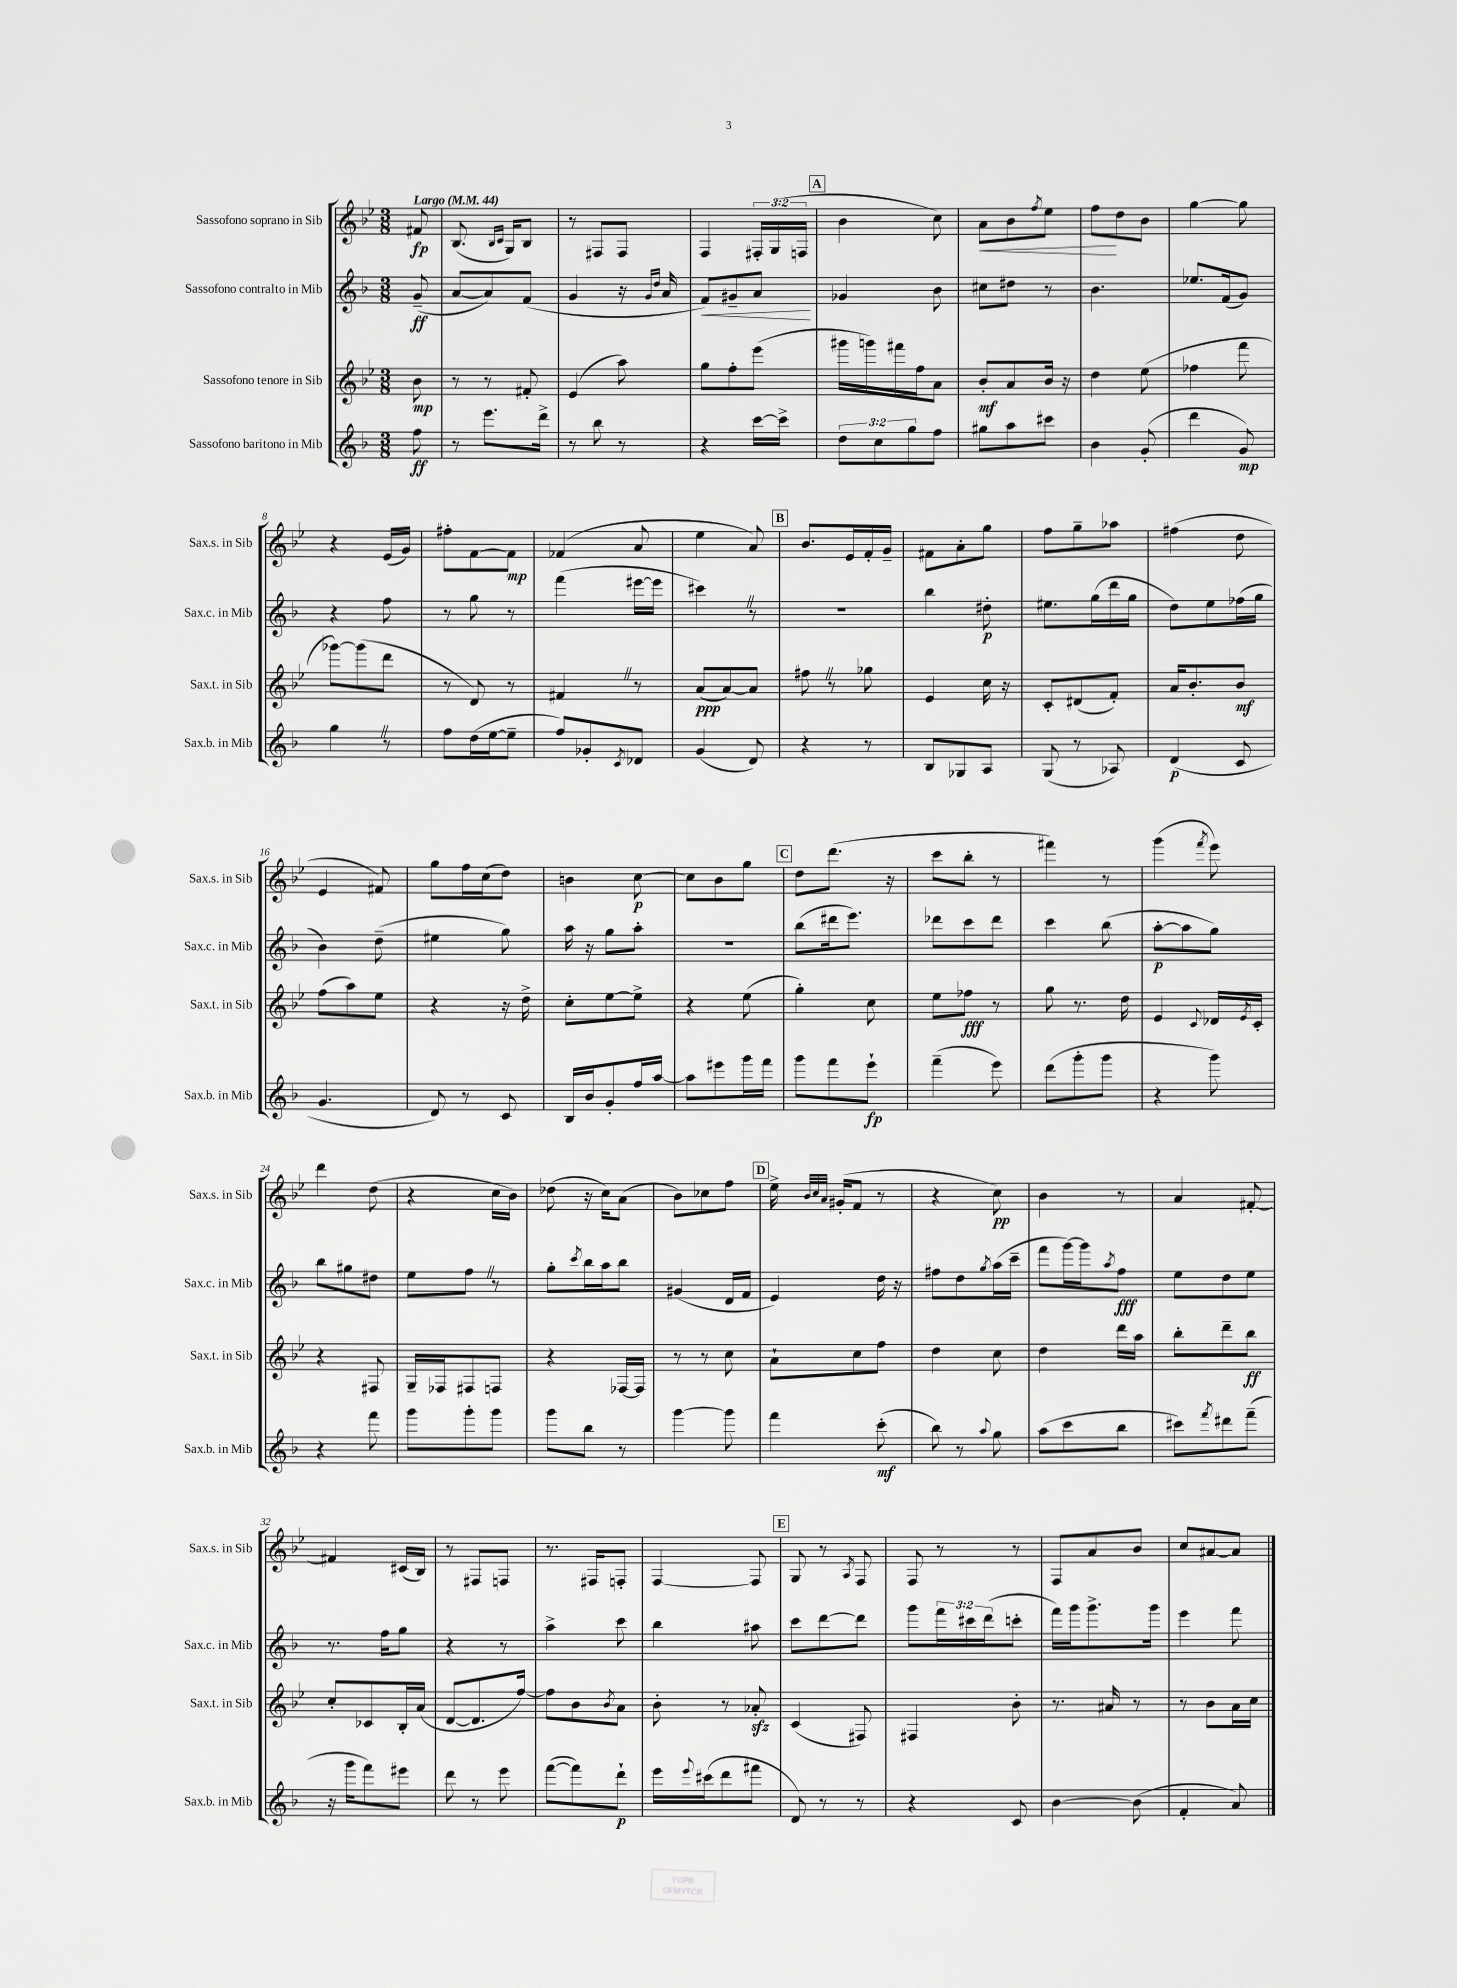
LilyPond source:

<<
\new StaffGroup <<
\new Staff = "s0" \with { instrumentName = "Sassofono soprano in Sib" shortInstrumentName = "Sax.s. in Sib" } {
    \clef treble \key bes \major \numericTimeSignature \time 3/8 \override Staff.TupletNumber.text = #tuplet-number::calc-fraction-text \partial 8 \tempo "Largo" 4 = 44
    fis'8\fp |
    bes8.( \grace { bes16 c'16 } g16) bes8 |
    r8 fis8 fis8 |
    f4 \tuplet 3/2 { fis16-. g16( f16 } |
    \mark \markup { \box "A" } bes'4 c''8) |
    a'8\< bes'8 \acciaccatura { f''8 } ees''8 |
    f''8\! d''8 bes'8 |
    g''4~ g''8 |
    r4 ees'16( g'16) |
    fis''8-. f'8~ f'8\mp |
    fes'4( a'8 |
    ees''4 a'8) |
    \mark \markup { \box "B" } bes'8. ees'16 f'16-. g'16-- |
    fis'8 a'8-. g''8 |
    f''8 g''8-- aes''8 |
    fis''4( d''8 |
    ees'4 fis'8) |
    g''8 f''16 c''16( d''8) |
    b'4 c''8~\p |
    c''8 bes'8 g''8 |
    \mark \markup { \box "C" } d''8 d'''8.( r16 |
    c'''8 bes''8-. r8 |
    fis'''4) r8 |
    g'''4( \acciaccatura { f'''8 } ees'''8) |
    d'''4 d''8( |
    r4 c''16 bes'16) |
    des''8( r16 c''16) a'8( |
    bes'8) ces''8 f''8 |
    \mark \markup { \box "D" } ees''16-> \grace { bes'32 c''32 a'32 } gis'16-.( f'8 r8 |
    r4 c''8\pp) |
    bes'4 r8 |
    a'4 fis'8~-. |
    fis'4 cis'16( bes16) |
    r8 fis8 f8 |
    r8. fis16 f8-. |
    f4~ f8 |
    \mark \markup { \box "E" } g8 r8 \acciaccatura { a8 } f8 |
    f8 r8 r8 |
    f8 a'8 bes'8 |
    c''8 ais'8~ ais'8 \bar "|." |
}
\new Staff = "s1" \with { instrumentName = "Sassofono contralto in Mib" shortInstrumentName = "Sax.c. in Mib" } {
    \clef treble \key f \major \numericTimeSignature \time 3/8 \override Staff.TupletNumber.text = #tuplet-number::calc-fraction-text \partial 8
    g'8--\ff( |
    a'8~ a'8) f'8( |
    g'4 r16 \grace { g'16 d''16 } a'16 |
    f'8\<) gis'8-- a'8\! |
    \mark \markup { \box "A" } ges'4 bes'8 |
    cis''8 dis''8 r8 |
    bes'4. |
    ees''8. f'16( g'8) |
    r4 f''8 |
    r8 g''8 r8 |
    f'''4( eis'''16~ eis'''16 |
    cis'''4) \once \override BreathingSign.text = \markup { \musicglyph "scripts.caesura.straight" } \breathe r8 |
    \mark \markup { \box "B" } R4. |
    bes''4 dis''8-.\p |
    eis''8. g''16( d'''16 g''16 |
    d''8) e''8 fes''16( g''16 |
    bes'4) d''8--( |
    eis''4 g''8) |
    a''16 r16 g''8 a''8-. |
    R4. |
    \mark \markup { \box "C" } bes''8( dis'''16 e'''8.) |
    des'''8 c'''8 des'''8 |
    c'''4 bes''8( |
    a''8~-.\p a''8 g''8) |
    bes''8 gis''8 dis''8 |
    e''8 f''8 \once \override BreathingSign.text = \markup { \musicglyph "scripts.caesura.straight" } \breathe r8 |
    g''8-. \acciaccatura { c'''8 } bes''16 a''16 bes''8 |
    gis'4( d'16 f'16 |
    \mark \markup { \box "D" } e'4) d''16 r16 |
    fis''8 d''8 \acciaccatura { g''8 } a''16( c'''16-- |
    f'''8 g'''16~) g'''16 \acciaccatura { a''8 } f''8\fff |
    e''8 d''8 e''8 |
    r8. f''16 g''8 |
    r4 r8 |
    a''4-> c'''8 |
    bes''4 ais''8 |
    \mark \markup { \box "E" } c'''8 d'''8~ d'''8 |
    g'''8 \tuplet 3/2 { f'''16 cis'''16 d'''16( } c'''8-. |
    f'''16) g'''16 g'''8.-> g'''16 |
    e'''4 f'''8 \bar "|." |
}
\new Staff = "s2" \with { instrumentName = "Sassofono tenore in Sib" shortInstrumentName = "Sax.t. in Sib" } {
    \clef treble \key bes \major \numericTimeSignature \time 3/8 \partial 8
    bes'8\mp |
    r8 r8 fis'8-. |
    ees'4( a''8) |
    g''8 f''8-. ees'''8( |
    \mark \markup { \box "A" } gis'''16 g'''16) fis'''16 f''16 a'8 |
    bes'8-.\mf a'8 bes'16 r16 |
    d''4 ees''8( |
    fes''4 f'''8 |
    ges'''8~) ges'''8( d'''8 |
    r8 d'8) r8 |
    fis'4 \once \override BreathingSign.text = \markup { \musicglyph "scripts.caesura.straight" } \breathe r8 |
    a'8\ppp( a'8~) a'8 |
    \mark \markup { \box "B" } fis''8 \once \override BreathingSign.text = \markup { \musicglyph "scripts.caesura.straight" } \breathe r8 ges''8 |
    ees'4 c''16 r16 |
    c'8-. dis'8( f'8-.) |
    a'16 bes'8.-. bes'8\mf |
    f''8( a''8) ees''8 |
    r4 r16 d''16-> |
    c''8-. ees''8~ ees''8-> |
    r4 ees''8( |
    \mark \markup { \box "C" } g''4-.) c''8 |
    ees''8 fes''8\fff r8 |
    g''8 r8. d''16 |
    ees'4 \appoggiatura { c'8 } des'16 \acciaccatura { ees'8 } c'16-. |
    r4 fis8 |
    g16-- fes16 fis8 f8 |
    r4 fes16~ fes16 |
    r8 r8 c''8 |
    \mark \markup { \box "D" } a'8-! c''8 f''8 |
    d''4 c''8 |
    d''4 d'''16 a''16 |
    bes''8-. d'''8-- bes''8\ff |
    c''8-. ces'8 bes16-. a'16( |
    d'8~ d'8. f''16~) |
    f''8 bes'8 \acciaccatura { bes'8 } a'8 |
    bes'8-. r8 aes'8-.\sfz |
    \mark \markup { \box "E" } c'4( fis8) |
    fis4 bes'8-. |
    r8. ais'16 r8 |
    r8 bes'8 a'16 c''16 \bar "|." |
}
\new Staff = "s3" \with { instrumentName = "Sassofono baritono in Mib" shortInstrumentName = "Sax.b. in Mib" } {
    \clef treble \key f \major \numericTimeSignature \time 3/8 \override Staff.TupletNumber.text = #tuplet-number::calc-fraction-text \partial 8
    f''8\ff |
    r8 e'''8. d'''16-> |
    r8 bes''8 r8 |
    r4 c'''16~ c'''16-> |
    \mark \markup { \box "A" } \tuplet 3/2 { d''8 c''8 g''8 } f''8 |
    gis''8 a''8 cis'''8 |
    bes'4 g'8-.( |
    d'''4 g'8\mp) |
    g''4 \once \override BreathingSign.text = \markup { \musicglyph "scripts.caesura.straight" } \breathe r8 |
    f''8 d''16( e''16~ e''8-- |
    f''8) ges'8-. \acciaccatura { c'8 } des'8 |
    g'4( d'8) |
    \mark \markup { \box "B" } r4 r8 |
    bes8 ges8 a8 |
    g8( r8 aes8) |
    d'4\p( c'8 |
    g'4. |
    d'8) r8 c'8 |
    bes16 bes'16 g'8-. f''16 a''16~ |
    a''8 eis'''8 g'''16 f'''16 |
    \mark \markup { \box "C" } g'''8 f'''8 e'''8-!\fp |
    f'''4--( e'''8) |
    d'''8( g'''8-. g'''8 |
    r4 g'''8) |
    r4 f'''8 |
    g'''8 g'''8-. g'''8 |
    g'''8 bes''8 r8 |
    g'''4~ g'''8 |
    \mark \markup { \box "D" } f'''4 c'''8-.\mf( |
    bes''8) r8 \appoggiatura { a''8 } g''8 |
    a''8( c'''8 bes''8 |
    cis'''8) \acciaccatura { f'''8 } dis'''8 f'''8--( |
    r16 g'''16 f'''8) eis'''8 |
    d'''8 r8 e'''8 |
    f'''8~( f'''8) d'''8-!\p |
    e'''16 \appoggiatura { e'''8 } cis'''16( d'''8 fis'''8 |
    \mark \markup { \box "E" } d'8) r8 r8 |
    r4 c'8 |
    bes'4~ bes'8( |
    f'4-. a'8) \bar "|." |
}
>>
>>
